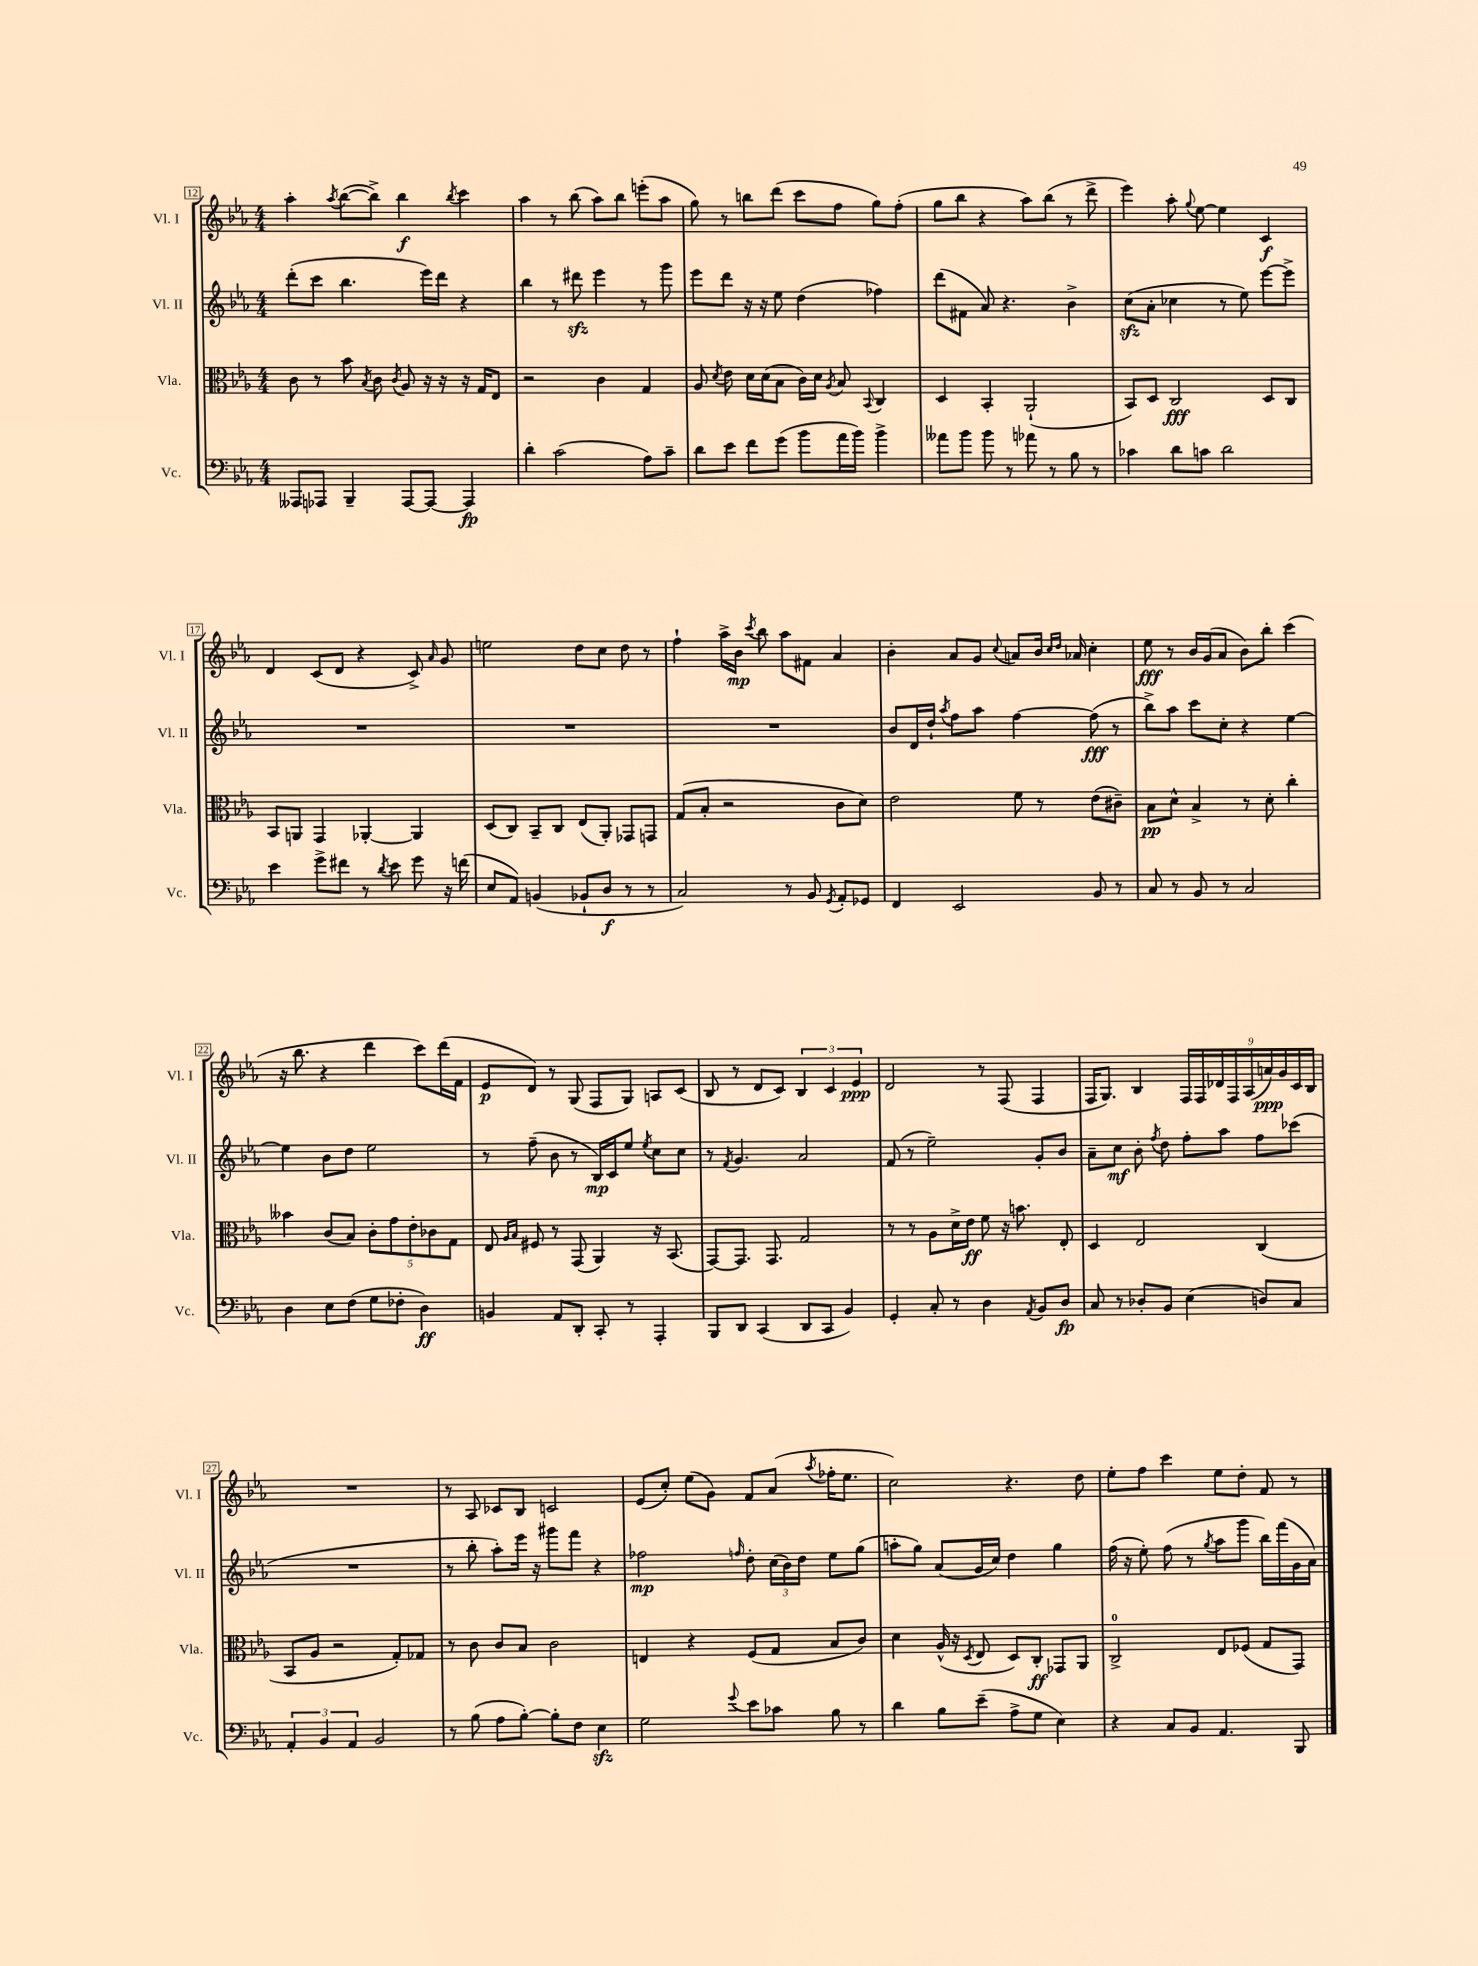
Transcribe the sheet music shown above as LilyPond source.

<<
\new StaffGroup <<
\new Staff = "s0" \with { instrumentName = "Vl. I" shortInstrumentName = "Vl. I" } {
    \clef treble \key ees \major \numericTimeSignature \time 4/4
    \autoBeamOff aes''4-. \acciaccatura { aes''8 } bes''8[~( bes''8]->) bes''4\f \acciaccatura { bes''8 } c'''4 |
    aes''4 r8 bes''8( aes''8[) bes''8] e'''8[-.( aes''8] |
    g''8) r8 b''8[ d'''8]( c'''8[ f''8] g''8[) f''8]-.( |
    g''8[ bes''8] r4 aes''8[) bes''8]( r8 d'''8-> |
    ees'''4) aes''8-. \appoggiatura { g''8 } ees''8~ ees''4 c'4\f |
    d'4 c'8[( d'8] r4 c'8->) \grace { aes'16 } g'8 |
    e''2 d''8[ c''8] d''8 r8 |
    f''4-! aes''16[-> bes'16]\mp \acciaccatura { c'''8 } bes''8 aes''8[ fis'8] aes'4 |
    bes'4-. aes'8[ g'8] \appoggiatura { c''8 } a'8[ bes'16] \grace { c''16[ d''16] } aes'16 c''4-. |
    ees''8\fff r8 bes'16[ g'16( aes'8] bes'8[) bes''8]-. c'''4( |
    r16 bes''8. r4 d'''4 c'''8[) d'''16( f'16] |
    ees'8[\p d'8]) r8 g8( f8[ g8]) a8[ c'8]( |
    bes8 r8 d'8[ c'8]) \tuplet 3/2 { bes4 c'4 ees'4\ppp } |
    d'2 r8 f8( f4 |
    f16[ g8.]) bes4 \tuplet 9/8 { f16[ f16 des'16 f16 aes16( a'16\ppp) g'16 c'16 bes16] } |
    R1 |
    r8 aes8 ces'8[ bes8] c'2 |
    ees'8[( c''8]-.) ees''8[( g'8]) f'8[ aes'8]( \acciaccatura { aes''8 } fes''16[-. ees''8.] |
    c''2) r4. d''8 |
    ees''8[-. f''8] c'''4 ees''8[ d''8]-. f'8 r8 \bar "|." |
}
\new Staff = "s1" \with { instrumentName = "Vl. II" shortInstrumentName = "Vl. II" } {
    \clef treble \key ees \major \numericTimeSignature \time 4/4
    \autoBeamOff d'''8[-.( c'''8] bes''4. ees'''16[) d'''16] r4 |
    bes''4 r8 dis'''8\sfz ees'''4 r8 g'''8 |
    ees'''8[ d'''8] r16 r16 ees''8 d''4( fes''4) |
    d'''8[( fis'8] aes'8) r4. bes'4-> |
    c''8[\sfz( aes'8]-. ces''4 r8 ees''8) ees'''8[~ ees'''8]-> |
    R1 |
    R1 |
    R1 |
    bes'8[ d'16 d''16]-! \acciaccatura { aes''8 } f''8[ aes''8] f''4~ f''8\fff( r8 |
    bes''8[->) aes''8] c'''8[ c''8]-. r4 ees''4~ |
    ees''4 bes'8[ d''8] ees''2 |
    r8 f''8--( bes'8 r8 bes16[\mp) c'16 ees''8] \acciaccatura { ees''8 } c''8[ c''8] |
    r8 \acciaccatura { f'8 } g'4. aes'2 |
    f'8( r8 ees''2--) g'8[-. bes'8] |
    aes'8[-- c''8]\mf bes'8-. \acciaccatura { f''8 } d''8 f''8[-. aes''8] f''8[ ces'''8]( |
    R1 |
    r8 bes''8-. aes''8[-.) ees'''16] r16 gis'''8[ f'''8] r4 |
    fes''2\mp \grace { f''16 } d''8-. \tuplet 3/2 { c''16[( bes'16) d''16] } ees''8[ g''8]( |
    a''8[-. g''8]) aes'8[( g'16 c''16]) d''4 g''4 |
    f''16( r16 ees''8-.) f''8( r8 \acciaccatura { g''8 } aes''8[ g'''8] bes''16[) f'''16( g'16 aes'16]) \bar "|." |
}
\new Staff = "s2" \with { instrumentName = "Vla." shortInstrumentName = "Vla." } {
    \clef alto \key ees \major \numericTimeSignature \time 4/4
    \autoBeamOff c'8 r8 bes'8 \acciaccatura { bes8 } c'8 \acciaccatura { c'8 } aes8 r16 r16 r16 g16[ ees8] |
    r2 c'4 g4 |
    aes8 \acciaccatura { d'8 } ees'8 d'16[ d'16( bes8] c'16[) d'16] \acciaccatura { aes8 } bes8 \appoggiatura { bes,8 } c4 |
    d4 bes,4-. aes,2-!( |
    bes,8[) d8] c2\fff d8[ c8] |
    bes,8[ a,8] g,4 aes,4~-. aes,4 |
    d8[( c8]) bes,8[-- c8] ees8[( aes,8]-.) ges,8[ g,8] |
    g8[( bes8]-. r2 c'8[ d'8]) |
    ees'2 f'8 r8 ees'8[( cis'8]--) |
    bes8[\pp d'8]-^ bes4-> r8 d'8-. c''4-. |
    beses'4 c'8[( bes8]) \tuplet 5/4 { c'8[-. g'8 ees'8-. ces'8 g8] } |
    ees8 \grace { aes16[ bes16] } fis8 r8 g,8( aes,4) r16 bes,8.( |
    g,8[~) g,8.] g,8. g2 |
    r8 r8 aes8[ d'16-> ees'16]\ff f'8 r16 b'8. ees8-. |
    d4 ees2 c4( |
    bes,8[ aes8] r2 g8[-.) ges8] |
    r8 c'8 c'8[ bes8] c'2 |
    e4 r4 f8[( g8] bes8[ c'8]) |
    d'4 aes16-^( r16 \acciaccatura { d8 } ees8 d8[) c8]-.\ff ges,8[ aes,8] |
    c2-0-> ees8[ fes8]( g8[ g,8]) \bar "|." |
}
\new Staff = "s3" \with { instrumentName = "Vc." shortInstrumentName = "Vc." } {
    \clef bass \key ees \major \numericTimeSignature \time 4/4
    \autoBeamOff aeses,,8[ aes,,8] bes,,4-- aes,,8[~ aes,,8]~ aes,,4\fp |
    d'4-. c'2( aes8[) c'8]-- |
    d'8[ ees'8] f'8[ g'8]( bes'8[ aes'16 bes'16]) bes'4-> |
    aeses'8[ bes'8] bes'8 r8 aes'8 r8 bes8 r8 |
    ces'4 d'8[ c'8] d'2 |
    ees'4 g'8[-> fis'8] r8 \acciaccatura { d'8 } ees'8 g'8 r16 f'16( |
    ees8[ aes,8]) b,4( bes,8[-! d8]\f r8 r8 |
    c2) r8 bes,8 \acciaccatura { g,8 } aes,8[-. ges,8] |
    f,4 ees,2 bes,8 r8 |
    c8 r8 bes,8 r8 c2 |
    d4 ees8[ f8]( g8[ fes8]-. d4\ff) |
    b,4 aes,8[ d,8]-. c,8-. r8 aes,,4-. |
    bes,,8[ d,8] c,4( d,8[ c,8] bes,4) |
    g,4-. c8-. r8 d4 \acciaccatura { aes,8 } bes,8[ d8]\fp |
    c8 r8 des8[-. bes,8] ees4( d8[) c8] |
    \tuplet 3/2 { aes,4-. bes,4 aes,4 } bes,2 |
    r8 bes8( aes8[ bes8]~-.) bes8[-. f8] ees4\sfz |
    g2 \appoggiatura { g'8 } ees'8[ ces'8] bes8 r8 |
    d'4 bes8[ ees'8]--( aes8[-> g8] ees4) |
    r4 c8[ bes,8] aes,4. bes,,8 \bar "|." |
}
>>
>>
\layout { \context { \Score currentBarNumber = #12 \override BarNumber.stencil = #(make-stencil-boxer 0.1 0.3 ly:text-interface::print) } }
